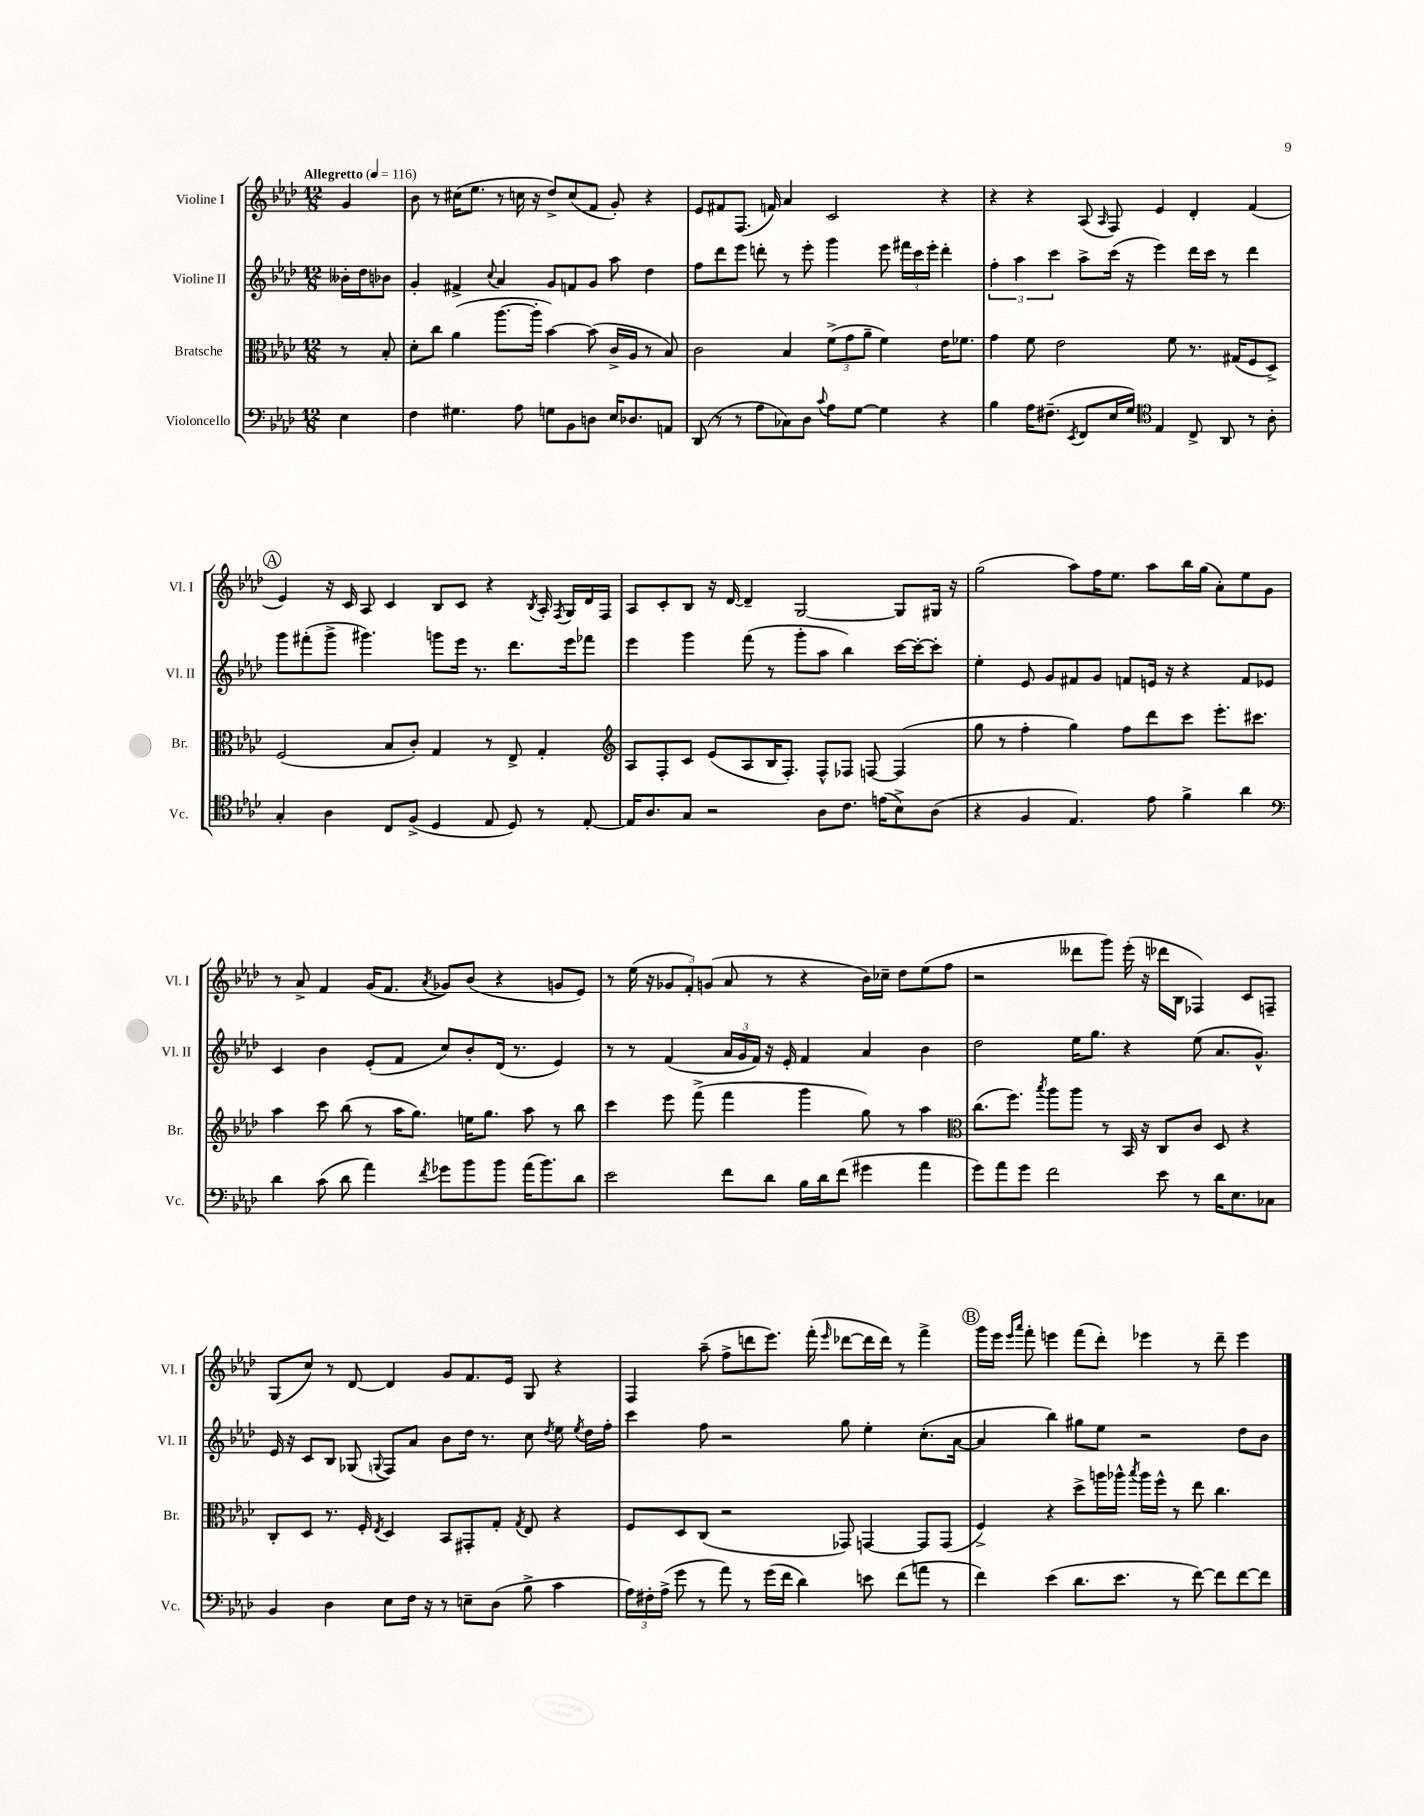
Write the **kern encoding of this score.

**kern	**kern	**kern	**kern
*staff4	*staff3	*staff2	*staff1
*clefF4	*clefC3	*clefG2	*clefG2
*k[b-e-a-d-]	*k[b-e-a-d-]	*k[b-e-a-d-]	*k[b-e-a-d-]
*M12/8	*M12/8	*M12/8	*M12/8
*MM116	*MM116	*MM116	*MM116
4E-	8r	16b--'	4g
.	.	16dd-	.
.	8B-'	8b-	.
=	=	=	=
4F	8d-'	4g'	8b-
.	8cc	.	8r
4.G#	(4a-	4f#^	(16cc#
.	.	.	8.ee-
.	.	8qqcc	.
.	[8.aa-	4a-	8r
8A-	.	.	16cc
.	16aa-']	.	16r
8G	[4b-)	8g	8dd-^)
8BB-	.	8f	(8cc
8D	(8b-]	8g	8f
16E-	16c^	8aa-	8g')
8.D-	16A-	.	.
.	8r	4dd-	4r
8AA	8B-)	.	.
=	=	=	=
(8DD-	2c	8ff	8e-
8r	.	8ddd-	8f#
8r	.	8eee-	(8.F
8A-	.	8ddd'	.
.	.	.	16f)
8C-)	4B-	8r	4a-
8D-	.	8eee-'	.
8qqc	.	.	.
8A-	(12f^	4ggg	2c
.	12g	.	.
[8G	.	.	.
.	12a-~	.	.
4G]	4f)	8eee-	.
.	.	24fff#	.
.	.	24ccc	.
.	.	24eee-'	.
4r	16e-	4ddd'	4r
.	8.f-	.	.
=	=	=	=
4B-	4g	6ff'	4r
.	.	6aa-	.
16A-	8f	.	4r
(8.F#~	.	.	.
.	.	6ccc	.
.	2e-	.	.
8qEE-	.	.	.
8FF	.	8aa-^	(8A-
.	.	.	16qqA-
16E-	.	(16ccc	8F)
16G)	.	16r	.
*clefC4	*	*	*
4E-	.	4eee-)	4e-
.	8f	.	.
8C^	8.r	16ddd-	4d-'
.	.	16ccc	.
8AA-	.	8r	.
.	(16G#	.	.
8r	8F	4ddd-	(4f
8A-'	8D-^)	.	.
=	=	=	=
4G'	(2F	8ggg	4e-)
.	.	(8fff#'	.
4A-	.	8ggg^	16r
.	.	.	16c
.	.	4.ggg#)	8A-
8C	8B-	.	4c
(8F^	8c')	.	.
4D-	4G	8ggg	8B-
.	.	16eee-	8c
.	.	8.r	.
8E-	8r	.	4r
8D-)	8E-^	8.ddd-	.
.	.	.	8qB-
8r	4G'	.	16A-'
.	.	.	8qF
.	.	16eee-	16G
[8E-'	.	8fff-	16d-
.	.	.	16F
=	=	=	=
*	*clefG2	*	*
16E-]	8A-	4eee-	8A-
8.A-	.	.	.
.	8F'	.	8c'
8G	8c	4ggg	8B-
2r	(8e-	.	16r
.	.	.	[16d-
.	8A-	(8fff	4d-~]
.	16B-	8r	.
.	8.F')	.	.
.	.	8ggg'	[2G
8A-	8F^^	8aa-	.
8.c	8F-	4bb-)	.
.	[8F	.	.
(16e	.	.	.
8B-^)	(4F]	[16ccc	8G]
.	.	16ccc'_	.
(8A-	.	8ccc']	16G#
.	.	.	16r
=	=	=	=
4r	8gg	4ee-'	(2gg
.	8r	.	.
4F	4ff'	8e-	.
.	.	8g	.
4.E-)	4gg)	8f#	8aa-)
.	.	8g	16ff
.	.	.	8.ee-
.	8ff	8f	.
8e-	8ddd-	16e	8aa-
.	.	16r	.
4f^	8ccc	4r	16bb-
.	.	.	(16gg
.	8.eee-'	.	8a-')
4a-	.	8f	8ee-
.	8.ccc#	.	.
.	.	8e-	8g
=	=	=	=
*clefF4	*	*	*
4d-	4aa-	4c	8r
.	.	.	8a-^
(8c	8ccc	4b-	4f
8d-	(8bb-	.	.
4a-)	8r	(8e-'	(16g
.	.	.	8.f
.	16aa-	8f	.
.	8.gg)	.	.
8qf	.	.	8qa-
8g-	.	8cc)	8g-)
8b-	16ee	8b-'	(8b-
.	8.gg	.	.
8b-	.	(16d-	4r
.	.	8.r	.
(16a-	8aa-	.	.
8.b-)	.	.	.
.	8r	4e-)	8g
8d-	8bb-	.	8e-)
=	=	=	=
2e-	4ccc	8r	8r
.	.	8r	(16ee-
.	.	.	16r
.	8eee-	(4f	12g-
.	.	.	12f')
.	(8fff^	.	.
.	.	.	(12g
8f	4fff	24a-	8a-
.	.	24g	.
.	.	24f)	.
8d-	.	16r	8r
.	.	16e-'	.
16B-	4ggg	4f	4r
16d-	.	.	.
(8f	.	.	.
4g#	8gg)	4a-	16b-)
.	.	.	16cc-~
.	8r	.	8dd-
4a-	4aa-	4b-	(8ee-
.	.	.	8ff
=	=	=	=
*	*clefC3	*	*
8g)	(8.cc	2dd-	2r
8a-	.	.	.
.	8.ff)	.	.
8g	.	.	.
.	8qbb-	.	.
2f	8aa-	.	.
.	8aa-	16ee-	8ddd--
.	.	8.gg	.
.	8r	.	8ggg)
.	16BB-	4r	(16eee-'
.	16r	.	16r
8e-	8C	.	16ddd-
.	.	.	16B-
8r	8c	(8ee-	4F-)
16d-	8D-	8.a-	.
8.E-	.	.	.
.	4r	.	8c
.	.	8.g^^)	.
8C-	.	.	8F~
=	=	=	=
4BB-	8C'	16e-	(8G
.	.	16r	.
.	8D-	8c	8cc)
4D-	8.r	8B-	8r
.	.	(8G-	[8d-
.	16F'	.	.
.	8qE-	8qqG	.
8E-	4D-	8F)	4d-]
16F	.	8a-	.
16r	.	.	.
8r	8BB-	8b-	8g
8E~	8GG#'	16dd-	8.f
.	.	8.r	.
(8D-	8G'	.	.
.	.	.	16e-
.	8qG	.	.
8B-^	8E-	8cc	8G
.	.	8qdd-	.
4c	4r	8ee-	4r
.	.	8qee-	.
.	.	16dd-	.
.	.	16ff'	.
=	=	=	=
24A-)	8F	4ccc	4F
24F#'	.	.	.
(24A-^	.	.	.
8g	8D-	.	.
8r	(8C	8ff	(8aa-~
8a-)	2r	2r	8ff^
8r	.	.	8ddd
(16g	.	.	8.eee-)
16f	.	.	.
4d-)	.	.	.
.	.	.	(16fff'
.	.	.	16qqeee-
.	8GG-)	8gg	[8ddd-
8e	[4GG	4ee-'	16ddd-]
.	.	.	16ddd-)
(8f	.	.	8r
8a	8GG]	(8.cc'	4fff^
8r	(8GG	.	.
.	.	[16a-	.
=	=	=	=
4f)	4F^)	4a-]	16ggg
.	.	.	16eee-
.	.	.	16qqeee-
.	.	.	16qqaaa-
.	.	.	8fff'
(4e-	4r	4bb-)	4eee
8.d-	8dd-^	8gg#	(8fff
.	16aa	8ee-	8ddd-')
8.e-	16aa-^^	.	.
.	8qbb-	.	.
.	16aa-	2r	4eee-
.	16ff^^	.	.
8r	8r	.	.
[8f)	8ee-	.	8r
8f]	4.cc	.	8ddd-~
[8f	.	8dd-	4eee-
8f]	.	8b-	.
==	==	==	==
*-	*-	*-	*-
